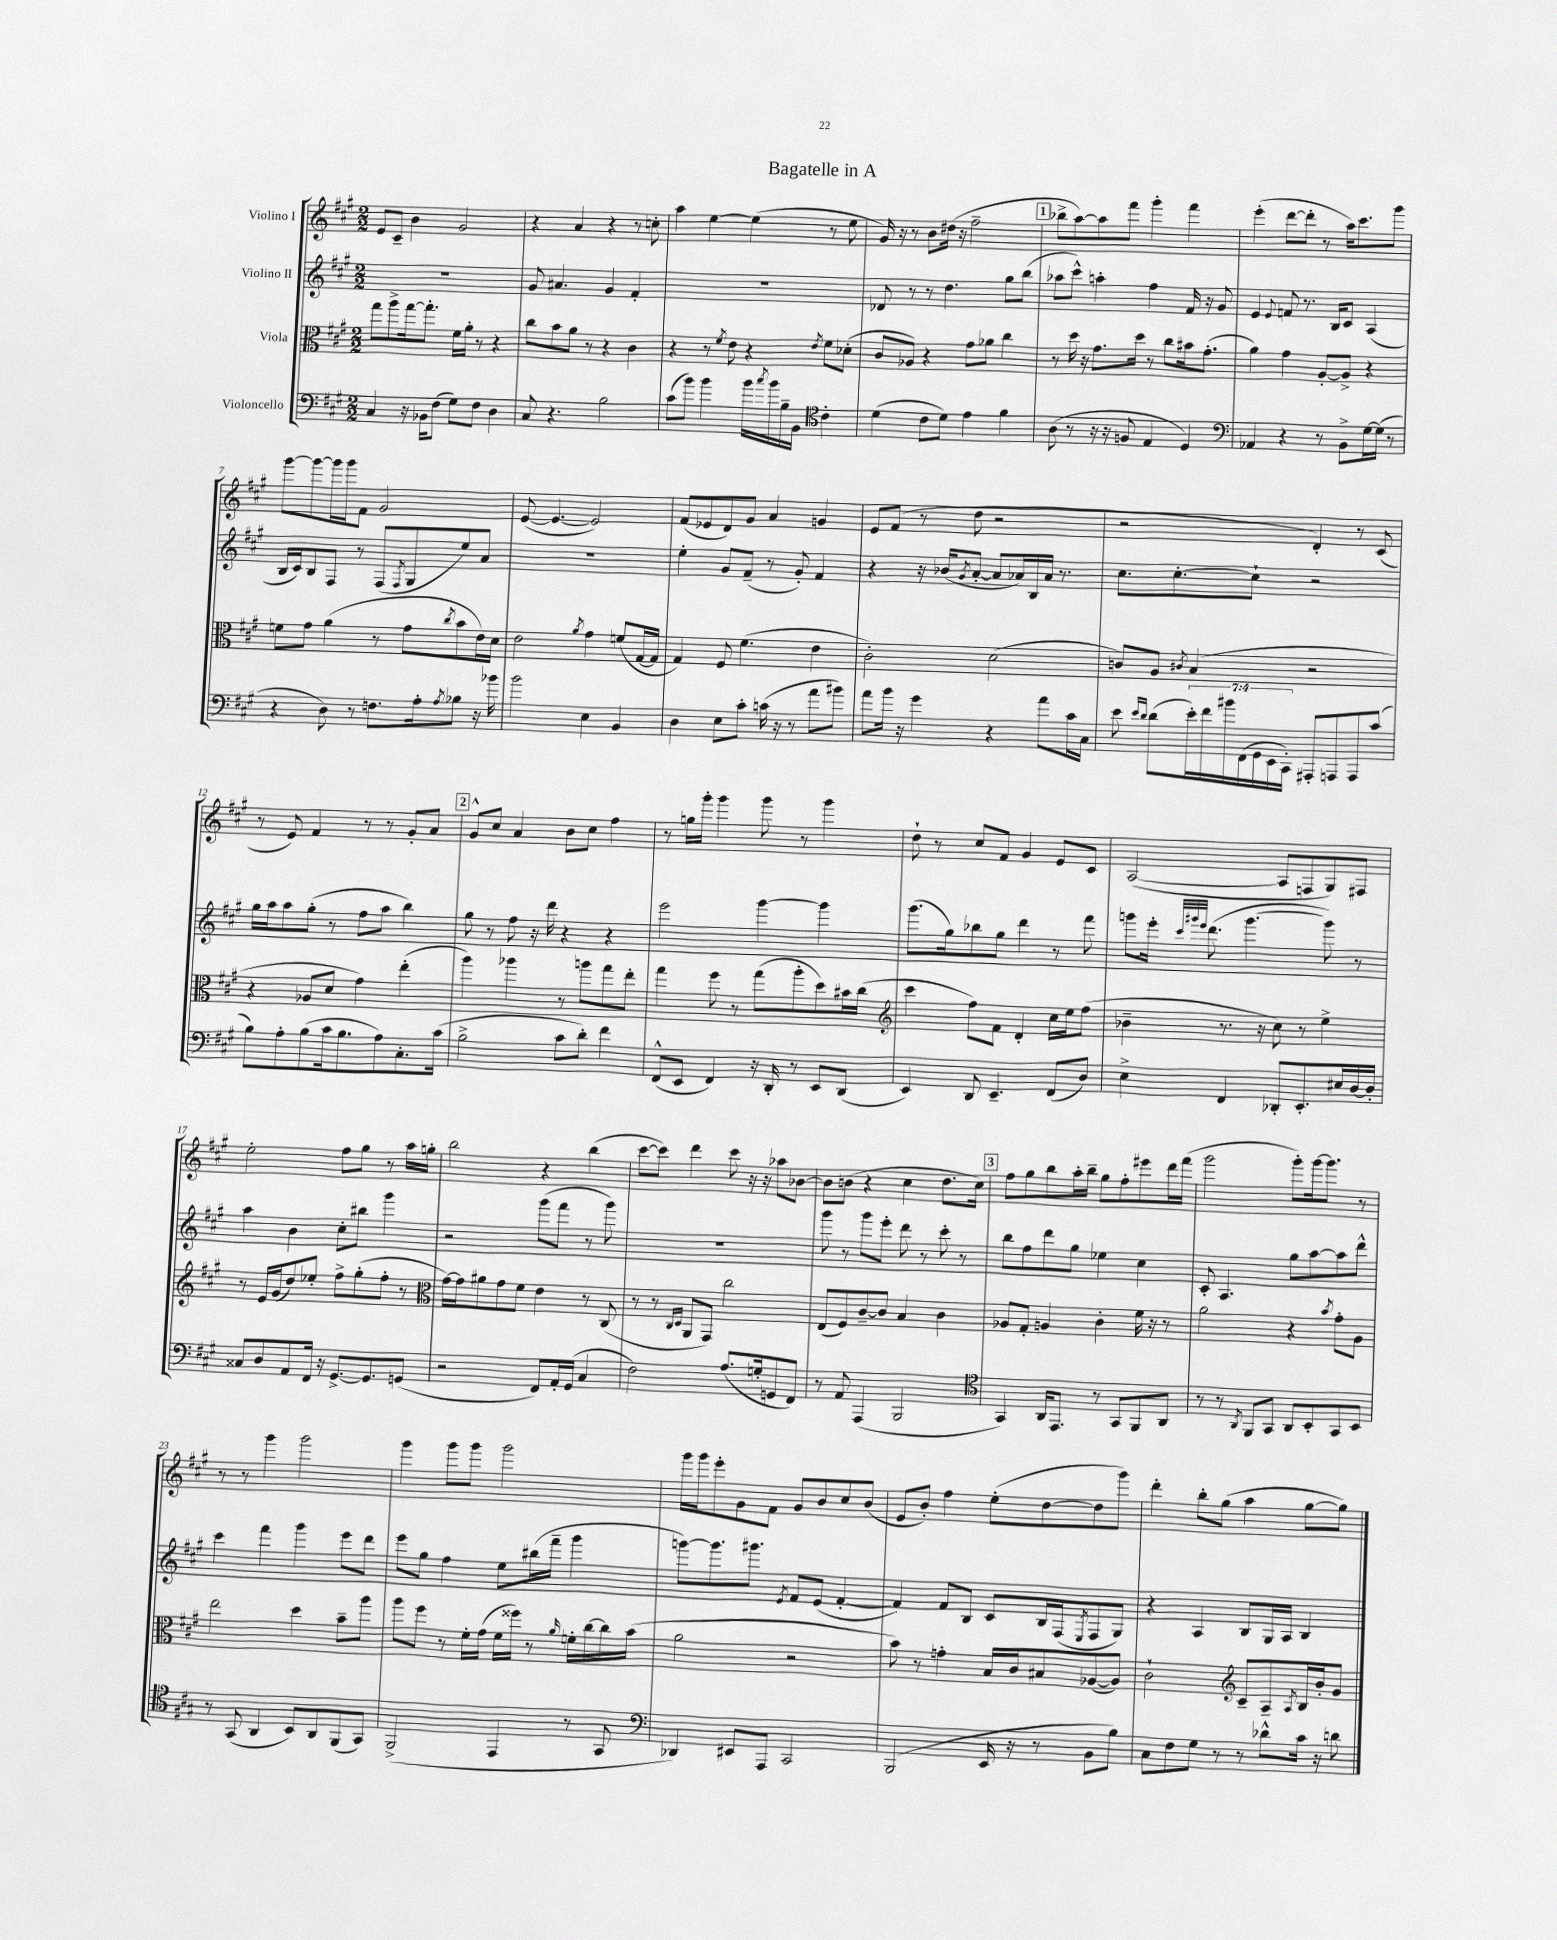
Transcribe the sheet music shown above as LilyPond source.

\header { title = "Bagatelle in A" }
<<
\new StaffGroup <<
\new Staff = "s0" \with { instrumentName = "Violino I" } {
    \clef treble \key a \major \numericTimeSignature \time 2/2
    e'8 cis'8-- b'4 gis'2 |
    r4 a'4 r4 r8 c''8-. |
    a''4 e''4~ e''4( r8 e''8 |
    gis'16) r16 r8 b'8 dis''16( r16 fis''2-- |
    \mark \markup { \box "1" } bes''8-> a''8~) a''8 fis'''8 gis'''4-. fis'''4 |
    e'''4-.( d'''8~ d'''8-. r8 a''16) cis'''8. gis'''8 |
    gis'''8~ gis'''8~ gis'''16 gis'''16 fis'8 gis'2 |
    e'8~( e'4.~ e'2) |
    fis'8( ees'8 d'8) gis'8 a'4 g'4 |
    e'8 fis'8( r8 d''8 r2 |
    r2 d'4-.) r8 cis'8( |
    r8 e'8) fis'4 r8 r8 gis'8-. a'8 |
    \mark \markup { \box "2" } gis'8-^ cis''8 a'4 b'8 cis''8 fis''4 |
    r8 g''16 gis'''16-. gis'''4 gis'''8 r8 gis'''4 |
    d''8-! r8 cis''8 fis'8 gis'4 e'8 cis'8 |
    a2~( a8 f8 gis8) fis8 |
    e''2-. fis''8 gis''8 r8 a''16 g''16-. |
    b''2 r4 b''4( |
    cis'''8~ cis'''8) d'''4 cis'''8 r16 r16 aes''8 bes'8~ |
    bes'8 b'8( r4 cis''4 d''8. cis''16) |
    \mark \markup { \box "3" } fis''8 gis''8 b''8 a''16-. b''16-- gis''8 fis''8-. eis'''8 d'''16 fis'''16( |
    gis'''2 gis'''8-.) gis'''16~ gis'''8. r8 |
    r8 r8 gis'''4 gis'''2 |
    gis'''4 gis'''8 gis'''8 gis'''2 |
    gis'''16 gis'''16 e'''8-. gis'8 fis'8 gis'8 b'8 cis''8 b'8( |
    e'8 b'8-.) fis''4 e''8-.( d''8~ d''8 gis'''8) |
    d'''4-. b''8-. gis''8( a''4 gis''8~ gis''8) \bar "|." |
}
\new Staff = "s1" \with { instrumentName = "Violino II" } {
    \clef treble \key a \major \numericTimeSignature \time 2/2
    R1 |
    gis'8 ais'4. gis'4 fis'4-. |
    R1 |
    des'8 r8 r8 d''4. gis''8 b''8( |
    \mark \markup { \box "1" } aes''8 cis'''8-^) a''4-. fis''4 fis'16 r16 gis'8 |
    e'4 \appoggiatura { e'8 } f'8 r8. b16 cis'8 a4( |
    b16 cis'16) b8 fis8 r8 fis8( \acciaccatura { fis8 } gis8 e''8) a'8 |
    R1 |
    e''4-. gis'8 fis'8--( r8 gis'8-.) fis'4 |
    r4 r16 bes'16( \acciaccatura { gis'8 } a'8~-. a'8 aes'16) b16 aes'16 r8. |
    cis''8. cis''8.~-. cis''8-! r2 |
    gis''16 a''16 a''8 gis''8-.( r8 fis''8 a''8 b''4) |
    \mark \markup { \box "2" } gis''8 r8 fis''8 r16 d'''16 r4 r4 |
    e'''2 gis'''4~ gis'''4 |
    gis'''8.( gis''16) bes''8 gis''8 d'''4 r8 fis'''8 |
    g'''8 e'''16-. \grace { cis'''32 gis'''32 e'''32 } d'''8.( gis'''4.~ gis'''8) r8 |
    a''4 b'4 cis''8-. bis''8 gis'''4 |
    r2 gis'''8( fis'''8 r8 gis'''8) |
    R1 |
    gis'''8 r8 gis'''8 e'''8-. d'''8 r8 cis'''8-. r8 |
    \mark \markup { \box "3" } b''8 fis''8 d'''8 gis''8 ees''4 cis''4 |
    cis'8-. a4. gis''8 a''8~ a''8 d'''8-^ |
    cis'''4 fis'''4 gis'''4 e'''8 d'''8 |
    e'''8 gis''8 fis''4 e''8 bis''16( fis'''16-- gis'''4 |
    g'''8~) g'''8. gis'''8. \acciaccatura { e'8 } fis'8 e'8( fis'4~-. |
    fis'4) fis'8 b8 cis'8 b16 fis16( \acciaccatura { e8 } fis8 gis8) |
    r4 a4 b8 gis16 a16 b4 \bar "|." |
}
\new Staff = "s2" \with { instrumentName = "Viola" } {
    \clef alto \key a \major \numericTimeSignature \time 2/2
    gis''8 a''8-> gis''16~ gis''8.-. fis'16 a'16-. r8 r4 |
    cis''8 b'8 a'8 r8 r4 cis'4 |
    r4 r8 \acciaccatura { fis'8 } e'8 r4 \acciaccatura { e'8 } fis'8 des'8-.( |
    cis'8 aes8) r4 gis'8 aes'8 cis''4 |
    \mark \markup { \box "1" } r8 d''16 r16 gis'8. d''16 r8 cis''8 bis'16 gis'8.-.( |
    a'4) gis'4 a8~-. a8-> r4 |
    f'8 gis'8 a'4( r8 gis'8 \acciaccatura { cis''8 } b'8 e'16) d'16 |
    e'2 \acciaccatura { a'8 } gis'4 f'8( gis16~ gis16 |
    gis4) fis8 fis'4.( e'4 |
    cis'2-.) d'2( |
    c'8) a8 \acciaccatura { cis'8 } b4( r2 |
    r4 aes8 d'8 gis'4) e''4-.( |
    \mark \markup { \box "2" } a''4) aes''4 r8 a''8 gis''8 e''8-. |
    gis''4 fis''8 r8 gis''8( a''8-. d''8) bis'16 cis''16( |
    \clef treble cis'''4 fis''8) fis'8 d'4-. cis''16 e''16 fis''8( |
    bes'4-- r8. r16 cis''8) r8 e''4-> |
    r8 e'16 gis'16( d''8) ees''8-. fis''8-> gis''8-.( fis''8-. r8 |
    \clef alto gis'16~) gis'16 ais'8 gis'8 fis'8 e'4 r8 cis8( |
    r8 r8 \grace { cis16 d16 } a,8 gis,8) cis''2 |
    e8( fis8) cis'8~-- cis'8 b4 cis'4 |
    \mark \markup { \box "3" } aes8 gis8-. a4 cis'4-. fis'16 r16 r8 |
    a'2 r4 \acciaccatura { b'8 } gis'8-. a8 |
    e''2 d''4 b'8-- a''8 |
    a''8 fis''8 r8 fis'16-. gis'16( fis'16 fisis''16) r8 \grace { a'16 } f'16-. cis''16~ cis''16 b'16( |
    a'2 r2 |
    b'8) r8 g'4-. b16 cis'16 bis8 aes8~( aes8) |
    cis'2-! \clef treble cis'8-- a8-- \acciaccatura { a8 } b16 b'16-. gis'8 \bar "|." |
}
\new Staff = "s3" \with { instrumentName = "Violoncello" } {
    \clef bass \key a \major \numericTimeSignature \time 2/2 \override Staff.TupletNumber.text = #tuplet-number::calc-fraction-text
    cis4 r16 bes,16 fis8( gis8) fis8 d4 |
    cis8 r4. b2 |
    cis'8( b'8) b'4 b'16 \acciaccatura { cis''8 } b'16 b16-- b,16 \clef tenor cis'4-. |
    d'4( cis'8 d'8) e'4 fis'4 |
    \mark \markup { \box "1" } a8( r8 r16 r16 f8 e4 d4) |
    \clef bass aes,4 r4 r8 b,8-> gis16~ gis16( r8 |
    r4 d8) r8 f8. a16-. \acciaccatura { a8 } bes8 r16 bes'16 |
    b'2 e4 b,4 |
    d4 e8 cis'8-. c'16( r16 r8 a'8 bis'8) |
    a'8 b'16 r16 gis'4 r4 a'8 cis'16 cis16 |
    e'8 \grace { e'16 d'16 } d'8( \tuplet 7/4 { e'16-.) fis'16 bis'16 fis,16( gis,16 e,16 cis,16-.) } ais,,8-. a,,8 a,,8 cis'8( |
    b8) a8-. b8( cis'16 b8. a8) cis8.-. cis'16( |
    \mark \markup { \box "2" } b2-> cis'8 d'8-.) fis'4 |
    fis,8-^( e,8 fis,4) r16 d,16-. r8 e,8 d,8( |
    e,4) d,8 e,4.-- fis,8( d8) |
    e4-> fis,4 des,8-. e,8.-. eis16 d16~ d16-. |
    cisis8 d8 a,8 fis,16 r16 gis,8.~-> gis,8. g,8( |
    r2 fis,8) a,16-. gis,16( cis4 |
    fis2) a8.( g16-. g,8 fis,8) |
    r8 a,8 a,,4( b,,2 |
    \mark \markup { \box "3" } \clef tenor gis,4) a,16 e,8. r8 gis,8 fis,8 a,8 |
    r8 r8 \acciaccatura { a,8 } fis,8 gis,8 a,8 b,8-. gis,8 b,8 |
    r8 gis,8( a,4 b,8) a,8 fis,8( gis,8) |
    fis,2->( e,4 r8 gis,8 |
    \clef bass des,4) eis,8 a,,8 cis,2 |
    b,,2( e,16 r16 r8 b,8 b8) |
    cis8 fis8 gis8 r8 r8 des'8-^ cis'16 r16 d'8 \bar "|." |
}
>>
>>
